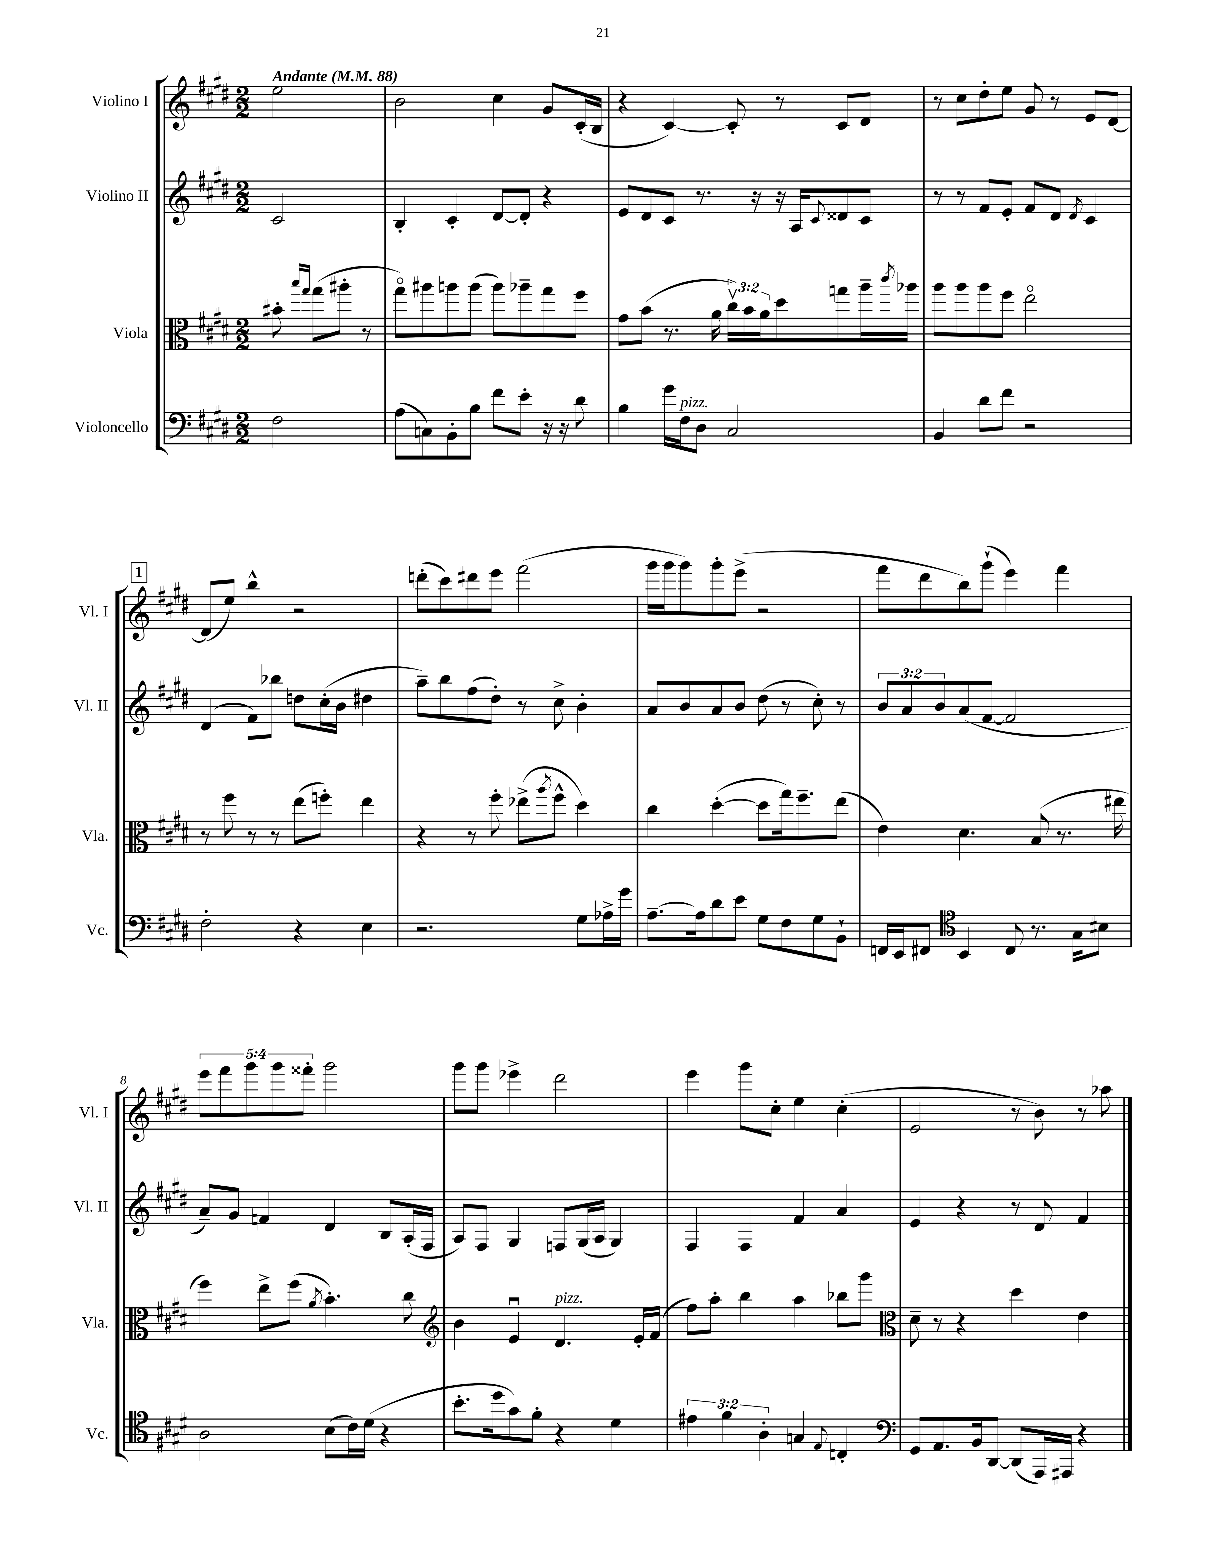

**kern	**kern	**kern	**kern
*staff4	*staff3	*staff2	*staff1
*clefF4	*clefC3	*clefG2	*clefG2
*k[f#c#g#d#]	*k[f#c#g#d#]	*k[f#c#g#d#]	*k[f#c#g#d#]
*M2/2	*M2/2	*M2/2	*M2/2
*MM88	*MM88	*MM88	*MM88
2F#\	8b#'\	2c#/	2ee\
.	16qqbb/LL	.	.
.	16qqgg#/JJ	.	.
.	(8gg#\L	.	.
.	8aa#'\J	.	.
.	8r	.	.
=	=	=	=
(8A\L	8gg#o\L)	4B'/	2b\
8C\)	8aa#\	.	.
8BB'\	8aa\	4c#'/	.
8B\J	(8aa\J	.	.
8f#\L	8aa\L)	[8d#/L	4cc#\
8e'\J	8aa-~\	8d#'/]J	.
16r	8gg#\	4r	8g#/L
16r	.	.	.
8d#\	8ff#\J	.	(16c#'/L
.	.	.	16B/JJ
=	=	=	=
4B\	8g#\L	8e/L	4r
.	(8b\J	8d#/	.
16g#\LL	8.r	8c#/J	[4c#/)
16F#\J	.	.	.
8D#\J	.	8.r	.
.	16a\	.	.
2C#/	24cc#v\LL)	.	8c#'/]
.	24b\	.	.
.	.	16r	.
.	24a\J	.	.
.	8dd#\	16r	8r
.	.	16A/LK	.
.	.	8qqc#/	.
.	8gg\	8d##/	8c#/L
.	16aa~\L	8c#/J	8d#/J
.	8qccc#/	.	.
.	16aa-\JJ	.	.
=	=	=	=
4BB/	8aa\L	8r	8r
.	8aa\	8r	8cc#\L
8d#\L	8aa\	8f#/L	8dd#'\
8f#\J	8ff#\J	8e'/J	8ee\J
2r	2eeo\	8f#/L	8g#/
.	.	8d#/J	8r
.	.	8qd#/	.
.	.	4c#/	8e/L
.	.	.	[8d#/J
=	=	=	=
2F#'\	8r	(4d#/	(8d#/]L
.	8ff#\	.	8ee/J)
.	8r	8f#\L)	4bb^^\
.	8r	8bb-\J	.
4r	(8ee\L	8dd\L	2r
.	8ff'\J)	(16cc#'\L	.
.	.	16b\JJ	.
4E\	4ee\	4dd#\	.
=	=	=	=
2.r	4r	8aa~\L)	(8ddd'\L
.	.	8bb\	8ccc#\)
.	8r	(8ff#\	8ddd#\
.	8ff#'\	8dd#'\J)	8eee\J
.	(8ee-^\L	8r	(2fff#\
.	8qaa/	.	.
.	8ff#^^\J	8cc#^\	.
8G#\L	4dd#\)	4b'\	.
16A-^\L	.	.	.
16g#\JJ	.	.	.
=	=	=	=
[8.A~\L	4cc#\	8a/L	16ggg#\LL
.	.	.	16ggg#\J
.	.	8b/	8ggg#\)
16A\]k	.	.	.
8d#\	([4dd#'\	8a/	8ggg#'\
8e\J	.	8b/J	(8eee^\J
8G#\L	8dd#\]L	(8dd#\	2r
8F#\	16gg#\k)	8r	.
.	8.ff#~\	.	.
8G#\	.	8cc#'\)	.
8BB`\J	(8ee\J	8r	.
=	=	=	=
16FF/LL	4e\)	12b/L	8fff#\L
16EE/J	.	.	.
.	.	12a/	.
8FF#/J	.	.	8ddd#\
.	.	12b/	.
*clefC4	*	*	*
4BB/	4.d#\	(8a/	8bb\)
.	.	[8f#/J	(8ggg#`\J
8C#/	.	2f#/]	4eee\)
8.r	(8B/	.	.
.	8.r	.	4fff#\
16G#\LK	.	.	.
8B#\J	.	.	.
.	16ee#\	.	.
=	=	=	=
2A\	4ff#\)	8a~/L)	10eee\L
.	.	.	10fff#\
.	.	8g#/J	.
.	.	.	10ggg#\
.	8ee^\L	4f/	.
.	.	.	10ggg#\
.	(8ff#\J	.	.
.	.	.	10fff##'\J
.	8qa/	.	.
(8B\L	4.b'\)	4d#/	2ggg#\
16c#\L)	.	.	.
(16d#\JJ	.	.	.
4r	.	8B/L	.
.	8cc#\	(16A'/L	.
.	.	16F#/JJ	.
=	=	=	=
*	*clefG2	*	*
8.b'\L	4b\	8A/L)	8ggg#\L
.	.	8F#/J	8ggg#\J
16dd#\k	.	.	.
8g#\)	4eu/	4G#/	4eee-^\
8f#'\J	.	.	.
4r	4.d#/	8F/L	2ddd#\
.	.	(16G#/L	.
.	.	16A/JJ	.
4d#\	.	4G#/)	.
.	16e'/LL	.	.
.	(16f#/JJ	.	.
=	=	=	=
6e#\	8ff#\L)	4F#/	4eee\
.	8aa'\J	.	.
6f#\	.	.	.
.	4bb\	4F#/	8ggg#\L
6A'\	.	.	.
.	.	.	8cc#'\J
4G/	4aa\	4f#/	4ee\
8qqE/	.	.	.
4C'/	8bb-\L	4a/	(4cc#'\
.	8ggg#\J	.	.
=	=	=	=
*clefF4	*clefC3	*	*
8GG#/L	8d#~\	4e/	2e/
8.AA/	8r	.	.
.	4r	4r	.
16BB/k	.	.	.
[8DD#/J	.	.	.
(8DD#/]L	4dd#\	8r	8r
16AAA/L)	.	8d#/	8b\)
16AAA#/JJ	.	.	.
4r	4e\	4f#/	8r
.	.	.	8aa-\
==	==	==	==
*-	*-	*-	*-
